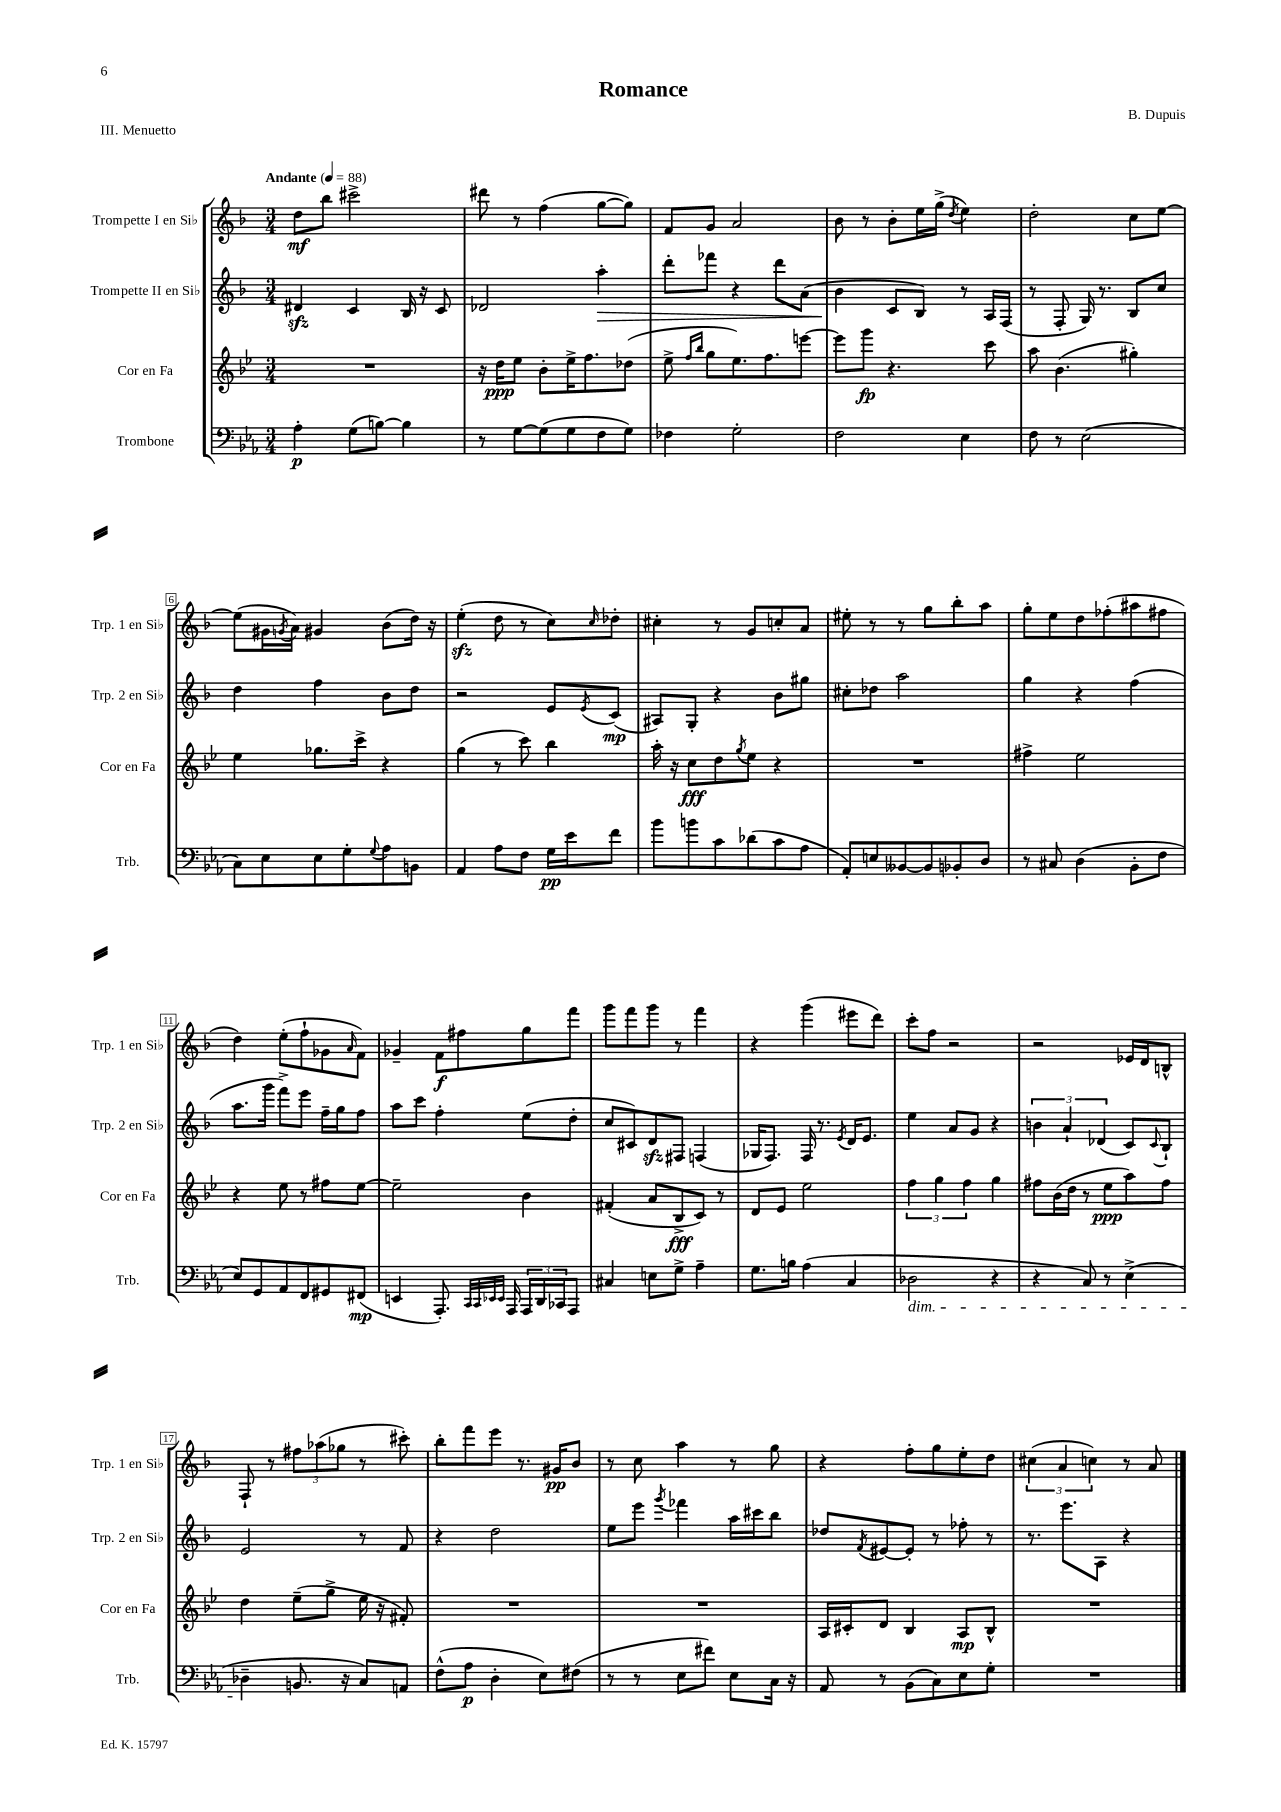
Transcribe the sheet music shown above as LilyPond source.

\header { title = "Romance" composer = "B. Dupuis" piece = "III. Menuetto" }
<<
\new StaffGroup <<
\new Staff = "s0" \with { instrumentName = "Trompette I en Sib" shortInstrumentName = "Trp. 1 en Sib" } {
    \clef treble \key f \major \numericTimeSignature \time 3/4 \tempo "Andante" 4 = 88
    d''8\mf bes''8 cis'''2-> |
    dis'''8 r8 f''4( g''8~ g''8) |
    f'8 g'8 a'2 |
    bes'8 r8 bes'8-. e''16 g''16->( \acciaccatura { d''8 } e''4) |
    d''2-. c''8 e''8~ |
    e''8( gis'16 \acciaccatura { g'8 } a'16) gis'4 bes'8( d''16) r16 |
    e''4-.\sfz( d''8 r8 c''8) \grace { c''16 } des''8-. |
    cis''4-. r8 g'8 c''8-. a'8 |
    eis''8-. r8 r8 g''8 bes''8-. a''8 |
    g''8-. e''8 d''8 fes''8-.( ais''8 fis''8 |
    d''4) e''8-.( f''8-! ges'8 \grace { a'16 } f'8) |
    ges'4-- f'8\f fis''8 g''8 f'''8 |
    g'''8 f'''8 g'''8 r8 f'''4 |
    r4 g'''4( eis'''8 d'''8) |
    c'''8-. f''8 r2 |
    r2 ees'16 d'16 b8-^ |
    f8-! r8 \tuplet 3/2 { fis''8 aes''8( ges''8 } r8 cis'''8-.) |
    bes''8-. f'''8 e'''8 r8. gis'16\pp bes'8 |
    r8 c''8 a''4 r8 g''8 |
    r4 f''8-. g''8 e''8-. d''8 |
    \tuplet 3/2 { cis''4( a'4 c''4) } r8 a'8 \bar "|." |
}
\new Staff = "s1" \with { instrumentName = "Trompette II en Sib" shortInstrumentName = "Trp. 2 en Sib" } {
    \clef treble \key f \major \numericTimeSignature \time 3/4
    dis'4\sfz c'4 bes16 r16 c'8 |
    des'2 a''4-.\> |
    d'''8-. fes'''8 r4 d'''8 a'8( |
    bes'4\! c'8 bes8) r8 a16 f16( |
    r8 f8-. g16) r8. bes8 c''8 |
    d''4 f''4 bes'8 d''8 |
    r2 e'8 \acciaccatura { e'8 } c'8\mp( |
    ais8) g8-. r4 bes'8 gis''8 |
    cis''8-. des''8 a''2 |
    g''4 r4 f''4( |
    a''8. g'''16 f'''8->) e'''8 f''16-- g''16 f''8 |
    a''8 c'''8 f''4-. e''8( d''8-. |
    c''8 cis'8) d'8\sfz fis8 f4( |
    ges16 f8.) f16 r8. \acciaccatura { e'8 } d'16 e'8. |
    e''4 a'8 g'8 r4 |
    \tuplet 3/2 { b'4 a'4-! des'4( } c'8) \appoggiatura { c'8 } bes8-! |
    e'2 r8 f'8 |
    r4 d''2 |
    e''8 e'''8 \acciaccatura { g'''8 } fes'''4 a''16 cis'''16 bes''8 |
    des''8 \acciaccatura { f'8 } eis'8~ eis'8-. r8 fes''8-. r8 |
    r8. e'''8. a8 r4 \bar "|." |
}
\new Staff = "s2" \with { instrumentName = "Cor en Fa" shortInstrumentName = "Cor en Fa" } {
    \clef treble \key bes \major \numericTimeSignature \time 3/4
    R2. |
    r16 d''16\ppp ees''8 bes'8-. ees''16-> f''8. des''8( |
    ees''8-> \grace { f''16 bes''16 } g''8 ees''8.) f''8. e'''8~ |
    e'''8 g'''8\fp r4. c'''8 |
    a''8 bes'4.( gis''4-.) |
    ees''4 ges''8. c'''16-> r4 |
    g''4( r8 c'''8) bes''4 |
    a''16-. r16 c''8\fff d''8 \acciaccatura { g''8 } ees''8 r4 |
    R2. |
    fis''4-> ees''2 |
    r4 ees''8 r8 fis''8 ees''8~ |
    ees''2-- bes'4 |
    fis'4-.( a'8 bes8->\fff c'8) r8 |
    d'8 ees'8 ees''2 |
    \tuplet 3/2 { f''4 g''4 f''4 } g''4 |
    fis''8 bes'16( d''16 r8 ees''8\ppp a''8) fis''8 |
    d''4 ees''8--( g''8-> ees''16 r16 fis'8-.) |
    R2. |
    R2. |
    a16 cis'16-. d'8 bes4 a8\mp bes8-^ |
    R2. \bar "|." |
}
\new Staff = "s3" \with { instrumentName = "Trombone" shortInstrumentName = "Trb." } {
    \clef bass \key ees \major \numericTimeSignature \time 3/4
    aes4-.\p g8( b8~) b4 |
    r8 g8~ g8( g8 f8 g8) |
    fes4 g2-. |
    f2 ees4 |
    f8 r8 ees2( |
    c8) ees8 ees8 g8-. \appoggiatura { g8 } aes8 b,8 |
    aes,4 aes8 f8 g16\pp ees'16 f'8 |
    bes'8 b'8 c'8 des'8( c'8 aes8 |
    aes,8-.) e8 beses,8~ beses,8 bes,8-. d8 |
    r8 cis8 d4( bes,8-. f8 |
    ees8) g,8 aes,8 f,8 gis,8 fis,8\mp( |
    e,4 aes,,8.-.) \grace { c,32 c,32 ees,32 ees,32 } aes,,16 \tuplet 3/2 { aes,,16 d,16 ces,16 } aes,,8 |
    cis4 e8 g8-> aes4-- |
    g8. b16 aes4( c4 |
    des2\dim r4 |
    r4 c8) r8 ees4->( |
    des4--\! b,8. r16 c8) a,8 |
    f8-^( aes8\p d4-. ees8) fis8( |
    r8 r8 ees8 fis'8) ees8 c16 r16 |
    aes,8 r8 bes,8( c8) ees8 g8-. |
    R2. \bar "|." |
}
>>
>>
\layout { \context { \Score \override BarNumber.stencil = #(make-stencil-boxer 0.1 0.3 ly:text-interface::print) } }
